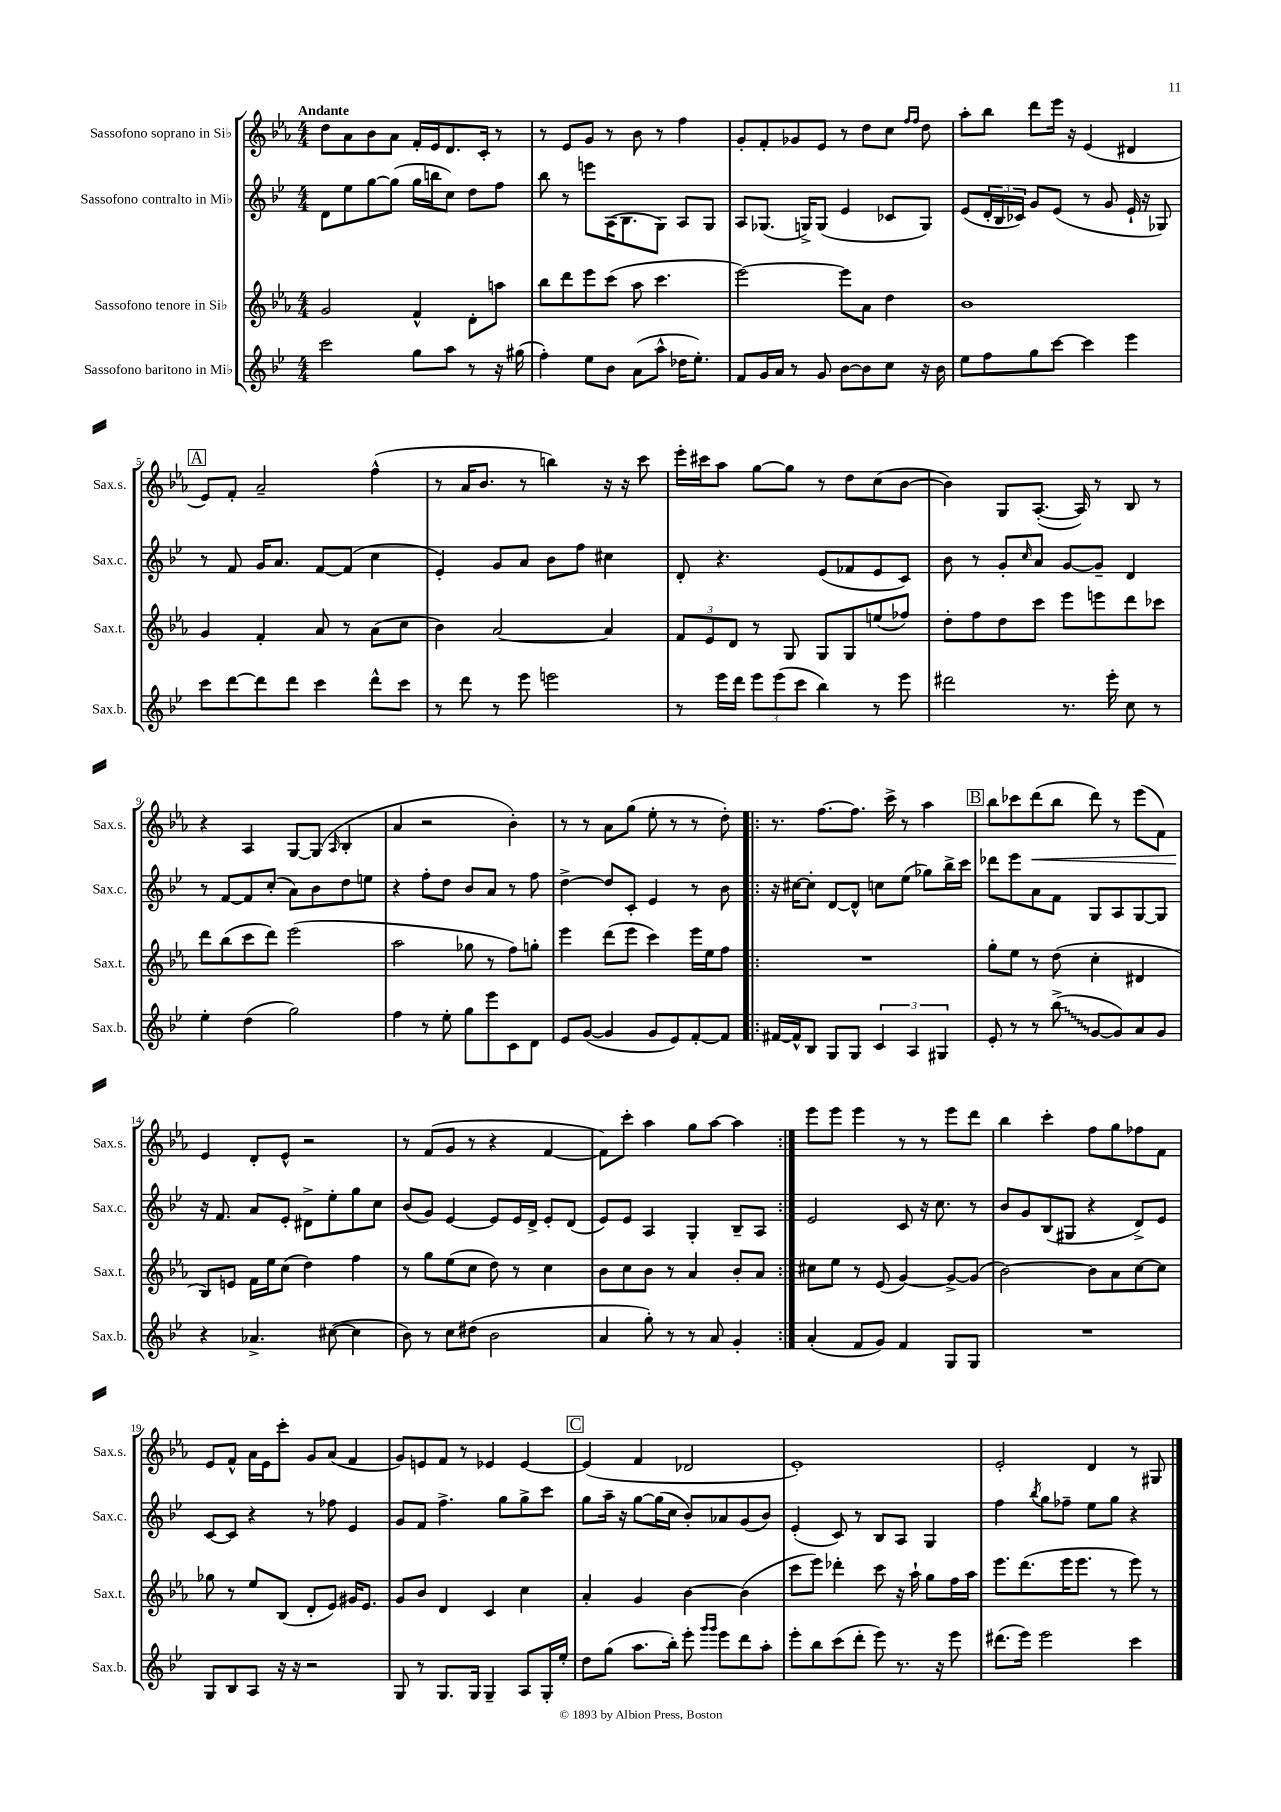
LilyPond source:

<<
\new StaffGroup <<
\new Staff = "s0" \with { instrumentName = "Sassofono soprano in Sib" shortInstrumentName = "Sax.s." } {
    \clef treble \key ees \major \numericTimeSignature \time 4/4 \tempo "Andante"
    d''8 aes'8 bes'8 aes'8 f'16-. ees'16 d'8. c'16-. r8 |
    r8 ees'8 g'8 r8 bes'8 r8 f''4 |
    g'8-. f'8-. ges'8 ees'8 r8 d''8 c''8 \grace { f''16 f''16 } d''8 |
    aes''8-. bes''8 d'''8 ees'''16 r16 ees'4( dis'4 |
    \mark \markup { \box "A" } ees'8) f'8-. aes'2-- f''4-^( |
    r8 aes'16 bes'8. r8 b''4) r16 r16 c'''8 |
    ees'''16-. cis'''16 aes''8 g''8~ g''8 r8 d''8 c''8( bes'8~ |
    bes'4) g8 aes8.~-.( aes16) r8 bes8 r8 |
    r4 aes4 g8~ g8( \grace { aes16 } bes4-. |
    aes'4 r2 bes'4-.) |
    r8 r8 aes'8 g''8( ees''8-. r8 r8 d''8-.) |
    \repeat volta 2 { r8. f''8.~ f''8. c'''16-> r8 aes''4 |
    \mark \markup { \box "B" } bes''8 ces'''8 d'''8\<( bes''8 d'''8) r8 ees'''8( f'8) |
    ees'4\! d'8-. ees'8-^ r2 |
    r8 f'8( g'8 r8 r4 f'4~ |
    f'8) c'''8-. aes''4 g''8 aes''8~ aes''4 | }
    ees'''8 ees'''8 ees'''4 r8 r8 ees'''8 d'''8 |
    bes''4 c'''4-. f''8 g''8 fes''8 f'8 |
    ees'8 f'8-^ aes'16 ees'16 c'''8-. g'8 aes'8( f'4 |
    g'8) e'8 f'8 r8 ees'4 ees'4~ |
    \mark \markup { \box "C" } ees'4( f'4 des'2 |
    ees'1-.) |
    ees'2-. d'4 r8 gis8 \bar "|." |
}
\new Staff = "s1" \with { instrumentName = "Sassofono contralto in Mib" shortInstrumentName = "Sax.c." } {
    \clef treble \key bes \major \numericTimeSignature \time 4/4
    d'8 ees''8 g''8~ g''8( g''16 b''16 c''8) d''8 f''8 |
    bes''8 r8 e'''8 a16( bes8. g8) a8 g8 |
    a8 ges8.( g16->) g8( ees'4 ces'8 g8) |
    ees'8( \tuplet 3/2 { d'16-. bes16 ces'16) } g'8 ees'8( r8 g'8 ees'16-! r16 ges8) |
    \mark \markup { \box "A" } r8 f'8 g'16 a'8. f'8~ f'8( c''4 |
    ees'4-.) g'8 a'8 bes'8 f''8 cis''4 |
    d'8-. r4. ees'8( fes'8 ees'8 c'8) |
    bes'8 r8 g'8-. \grace { c''16 } a'8 g'8~ g'8-- d'4 |
    r8 f'8~ f'8 c''8-.( a'8) bes'8 d''8 e''8 |
    r4 f''8-. d''8 bes'8 a'8 r8 f''8 |
    d''4~-> d''8 c'8-. ees'4 r8 bes'8 |
    \repeat volta 2 { r16 cis''16~ cis''8-. d'8~ d'8-^ c''8 ees''8( ges''8) bes''16-> c'''16 |
    \mark \markup { \box "B" } des'''8 ees'''8 a'8 f'8 g8 a8 g8~ g8 |
    r16 f'8. a'8 ees'8-. dis'8-> ees''8-. g''8 c''8 |
    bes'8( g'8) ees'4~ ees'8 ees'16 d'16-> ees'8-. d'8( |
    ees'8) ees'8 a4 g4-. bes8-- a8 | }
    ees'2 c'8 r16 c''8. r8 |
    bes'8 g'8 bes8( gis8 r4 d'8->) ees'8 |
    c'8~ c'8 r4 r8 fes''8 ees'4 |
    g'8 f'8 f''4.-> g''8 g''8-> c'''8 |
    \mark \markup { \box "C" } g''8 a''16-- r16 g''8~ g''16( c''16 bes'8-.) aes'8 g'8( bes'8) |
    ees'4-.( c'8) r8 bes8 a8 g4 |
    f''4 \acciaccatura { bes''8 } g''8 fes''8-- ees''8 g''8 r4 \bar "|." |
}
\new Staff = "s2" \with { instrumentName = "Sassofono tenore in Sib" shortInstrumentName = "Sax.t." } {
    \clef treble \key ees \major \numericTimeSignature \time 4/4
    g'2 f'4-^ d'8-. a''8 |
    bes''8 d'''8 ees'''8 c'''8( aes''8 c'''4. |
    ees'''2~) ees'''8 aes'8 d''4 |
    bes'1 |
    \mark \markup { \box "A" } g'4 f'4-. aes'8 r8 aes'8( c''8 |
    bes'4) aes'2~ aes'4 |
    \tuplet 3/2 { f'8 ees'8 d'8 } r8 g8 g8 g8 e''8( fes''8) |
    d''8-. f''8 d''8 c'''8 ees'''8 e'''8 d'''8 ces'''8 |
    d'''8 bes''8( c'''8 d'''8) ees'''2( |
    aes''2 ges''8 r8 f''8) g''8-. |
    ees'''4 d'''8( ees'''8 c'''4) ees'''16 ees''16 f''8 |
    \repeat volta 2 { R1 |
    \mark \markup { \box "B" } g''8-. ees''8 r8 d''8( c''4-. dis'4 |
    bes8) e'8 f'16 ees''16 c''8( d''4) f''4 |
    r8 g''8 ees''8( c''8 d''8) r8 c''4 |
    bes'8 c''8 bes'8 r8 aes'4 bes'8-. aes'8 | }
    cis''8 ees''8 r8 ees'8( g'4~) g'8~-> g'8( |
    bes'2~) bes'8 aes'8 c''8~ c''8 |
    ges''8 r8 ees''8 bes8( d'8-. ees'8) gis'16 ees'8. |
    g'8 bes'8 d'4 c'4 c''4 |
    \mark \markup { \box "C" } aes'4-. g'4 bes'4~ bes'4( |
    c'''8 ees'''8) des'''4-. c'''8 r16 aes''16-! g''8 f''16 aes''16 |
    ees'''8. d'''8.( ees'''16 ees'''8. r8 ees'''8) r8 \bar "|." |
}
\new Staff = "s3" \with { instrumentName = "Sassofono baritono in Mib" shortInstrumentName = "Sax.b." } {
    \clef treble \key bes \major \numericTimeSignature \time 4/4
    c'''2 g''8 a''8 r8 r16 gis''16( |
    f''4-.) ees''8 bes'8 a'8( a''8-^ des''16 ees''8.-.) |
    f'8 g'16 a'16 r8 g'8 bes'8~ bes'8 c''8 r16 bes'16 |
    ees''8 f''8 g''8 c'''8~ c'''4 ees'''4 |
    \mark \markup { \box "A" } c'''8 d'''8~ d'''8 d'''8 c'''4 d'''8-^ c'''8 |
    r8 d'''8 r8 ees'''8 e'''2 |
    r8 ees'''16 d'''16 \tuplet 3/2 { ees'''8 ees'''8( c'''8 } bes''4) r8 ees'''8 |
    dis'''2 r8. ees'''16-. c''8 r8 |
    ees''4-. d''4( g''2) |
    f''4 r8 ees''8-. g''8 ees'''8 c'8 d'8 |
    ees'8 g'8~( g'4 g'8 ees'8) f'8~-. f'8 |
    \repeat volta 2 { fis'16~ fis'16-^ bes8 g8 g8 \tuplet 3/2 { c'4 a4 gis4 } |
    \mark \markup { \box "B" } ees'8-. r8 r8 \once \override Glissando.style = #'zigzag bes''8->\glissando( g'8~ g'8) a'8 g'8 |
    r4 aes'4.-> cis''8~( cis''4 |
    bes'8) r8 c''8 dis''8( bes'2 |
    a'4 g''8-.) r8 r8 a'8 g'4-. | }
    a'4-.( f'8 g'8) f'4 g8 g8 |
    R1 |
    g8 bes8 a8 r16 r16 r2 |
    g8 r8 g8. g16 g4-- a8 g16-. ees''16-. |
    \mark \markup { \box "C" } d''8 g''8( a''8. bes''16-.) ees'''8-. \grace { g'''16 g'''16 } ees'''8 d'''8 a''8-. |
    ees'''8-. bes''8 c'''8( d'''8-. ees'''8) r8. r16 ees'''8 |
    dis'''8.( ees'''16) ees'''2 c'''4 \bar "|." |
}
>>
>>
